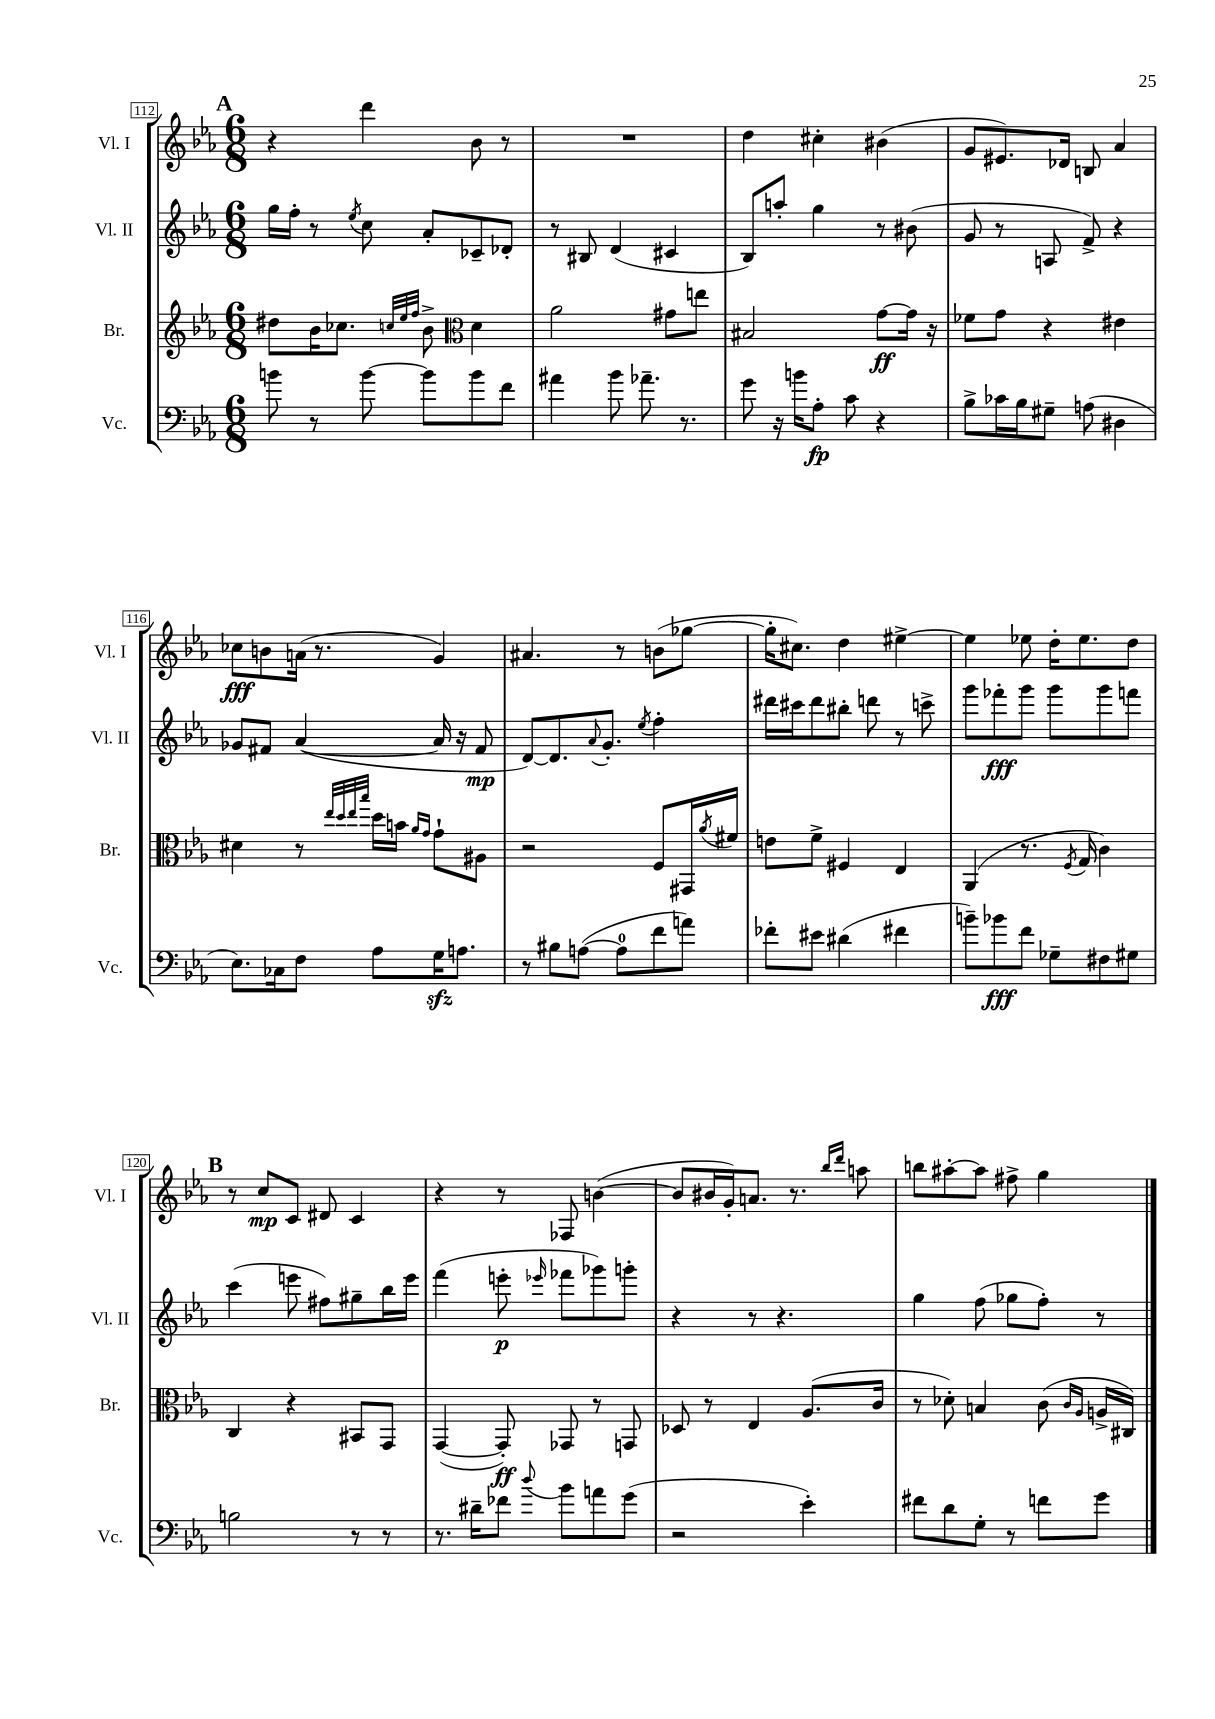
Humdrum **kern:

**kern	**dynam	**kern	**dynam	**kern	**dynam	**kern	**dynam
*part4	*part4	*part3	*part3	*part2	*part2	*part1	*part1
*staff4	*staff4	*staff3	*staff3	*staff2	*staff2	*staff1	*staff1
*I"Vc.	*	*I"Br.	*	*I"Vl. II	*	*I"Vl. I	*
*I'Vc.	*	*I'Br.	*	*I'Vl. II	*	*I'Vl. I	*
*clefF4	*	*clefG2	*	*clefG2	*	*clefG2	*
*k[b-e-a-]	*	*k[b-e-a-]	*	*k[b-e-a-]	*	*k[b-e-a-]	*
*M6/8	*	*M6/8	*	*M6/8	*	*M6/8	*
!!LO:REH:place=s1:t=A
=112	=112	=112	=112	=112	=112	=112	=112
8bn\	.	8dd#X\L	.	16gg\LL	.	4r	.
.	.	.	.	16ff'\JJ	.	.	.
8r	.	16b-\K	.	8r	.	.	.
.	.	8.cc-X\J	.	.	.	.	.
.	.	.	.	8qee-/	.	.	.
[8b\	.	.	.	8cc\	.	4ddd\	.
.	.	32qqccn/LLL	.	.	.	.	.
.	.	32qqee-/	.	.	.	.	.
.	.	32qqff/JJJ	.	.	.	.	.
8b\L]	.	8b-^\	.	8a-'/L	.	.	.
*	*	*clefC3	*	*	*	*	*
8b\	.	4d\	.	8c-X~/	.	8b-\	.
8f\J	.	.	.	8d-X'/J	.	8r	.
=113	=113	=113	=113	=113	=113	=113	=113
4a#X\	.	2a-\	.	8r	.	2.r	.
.	.	.	.	8B#X/	.	.	.
8b-\	.	.	.	(4d/	.	.	.
8.a-X~\	.	.	.	.	.	.	.
.	.	8g#X\L	.	4c#X/	.	.	.
8.r	.	.	.	.	.	.	.
.	.	8een\J	.	.	.	.	.
=114	=114	=114	=114	=114	=114	=114	=114
8g\	.	2B#X/	.	8B-/L)	.	4dd\	.
16r	.	.	.	8aan'/J	.	.	.
16bn\KL	.	.	.	.	.	.	.
8A-'\J	fp	.	.	4gg\	.	4cc#X'\	.
8c\	.	.	.	.	.	.	.
4r	.	[8g\L	ff	8r	.	(4b#X\	.
.	.	16g\Jk]	.	(8b#X\	.	.	.
.	.	16r	.	.	.	.	.
=115	=115	=115	=115	=115	=115	=115	=115
8B-^\L	.	8f-X\L	.	8g/	.	8g/L	.
16c-X\L	.	8g\J	.	8r	.	8.e#X/)	.
16B-\J	.	.	.	.	.	.	.
8G#X~\J	.	4r	.	8An/	.	.	.
.	.	.	.	.	.	16d-X/Jk	.
(8An\	.	.	.	8f^/)	.	8Bn/	.
4D#X\	.	4e#X\	.	4r	.	4a-/	.
!!LO:LB:g=z
=116	=116	=116	=116	=116	=116	=116	=116
8.E-\L)	.	4d#X\	.	8g-X/L	.	8cc-X\L	fff
.	.	.	.	8f#X/J	.	8bn\	.
16C-X\k	.	.	.	.	.	.	.
8F\J	.	8r	.	([4a-/	.	(16an\Jk	.
.	.	.	.	.	.	8.r	.
.	.	32qqee-/LLL	.	.	.	.	.
.	.	32qqdd/	.	.	.	.	.
.	.	32qqee-/	.	.	.	.	.
.	.	32qqbb-/JJJ	.	.	.	.	.
8A-\L	.	16dd\LL	.	.	.	.	.
.	.	16bn\JJ	.	.	.	.	.
.	.	16qqa-/LL	.	.	.	.	.
.	.	16qqg/JJ	.	.	.	.	.
16Gzz\K	.	8g`\L	.	16a-/]	.	4g/)	.
8.An\J	.	.	.	16r	.	.	.
.	.	8A#X\J	.	8f#/	mp	.	.
=117	=117	=117	=117	=117	=117	=117	=117
8r	.	2r	.	[8d/L)	.	4.a#X/	.
8B#X\L	.	.	.	8.d/]	.	.	.
([8An\J	.	.	.	.	.	.	.
.	.	.	.	8qqa-/	.	.	.
.	.	.	.	8.g'/J	.	.	.
8A\L]	.	.	.	.	.	8r	.
.	.	.	.	8qee-/	.	.	.
8f\	.	8F/L	.	4ff'\	.	(8bn\L	.
8an\J)	.	16GG#X/L	.	.	.	[8gg-X\J	.
.	.	8qa-/	.	.	.	.	.
.	.	16f#X/JJ	.	.	.	.	.
=118	=118	=118	=118	=118	=118	=118	=118
8f-X'\L	.	8en\L	.	16ddd#X\LL	.	16gg-'\KL]	.
.	.	.	.	16ccc#X\J	.	8.cc#X\J)	.
8e#X\J	.	8f^\J	.	8ddd#\	.	.	.
(4d#X\	.	4F#X/	.	8bb#X'\J	.	4dd\	.
.	.	.	.	8dddn\	.	.	.
4f#X\	.	4E-/	.	8r	.	[4ee#X^\	.
.	.	.	.	8cccn^\	.	.	.
=119	=119	=119	=119	=119	=119	=119	=119
8bn~\L)	.	(4AA-/	.	8ggg\L	.	4ee#\]	.
8b-X\	fff	.	.	8fff-X'\	fff	.	.
8f\J	.	8.r	.	8ggg\J	.	8ee-X\	.
8G-X~\L	.	.	.	8ggg\L	.	16dd'\KL	.
.	.	8qF/	.	.	.	.	.
.	.	16G/	.	.	.	8.ee-\	.
8F#X\	.	4c\)	.	8ggg\	.	.	.
8G#X\J	.	.	.	8fffn\J	.	8dd\J	.
!!LO:LB:g=z
!!LO:REH:place=s1:t=B
=120	=120	=120	=120	=120	=120	=120	=120
2Bn\	.	4C/	.	(4ccc\	.	8r	.
.	.	.	.	.	.	8cc/L	mp
.	.	4r	.	8eeen\	.	8c/J	.
.	.	.	.	8ff#X\L)	.	8d#X/	.
8r	.	8BB#X/L	.	8gg#X~\	.	4c/	.
8r	.	8GG/J	.	16bb-\L	.	.	.
.	.	.	.	16eee\JJ	.	.	.
=121	=121	=121	=121	=121	=121	=121	=121
8.r	.	([4GG/	.	(4fff\	.	4r	.
16d#X~\KL	.	.	.	.	.	.	.
8f-X\J	.	8GG'/])	ff	8eeen'\	p	8r	.
8qqdd/	.	.	.	16qqeee-X/	.	.	.
8b-\L	.	8GG-X/	.	8fff-X\L	.	8F-X/	.
8an\	.	8r	.	8ggg-X\)	.	([4bn\	.
(8g\J	.	8GGn/	.	8gggn'\J	.	.	.
=122	=122	=122	=122	=122	=122	=122	=122
2r	.	8D-X/	.	4r	.	8b/L]	.
.	.	8r	.	.	.	16b#X/L	.
.	.	.	.	.	.	16g'/J)	.
.	.	4E-/	.	8r	.	8.an/J	.
.	.	.	.	4.r	.	.	.
.	.	.	.	.	.	8.r	.
4e-'\)	.	(8.A-/L	.	.	.	.	.
.	.	.	.	.	.	16qqbb-/LL	.
.	.	.	.	.	.	16qqddd/JJ	.
.	.	.	.	.	.	8aan\	.
.	.	16c/Jk	.	.	.	.	.
=123	=123	=123	=123	=123	=123	=123	=123
8f#X\L	.	8r	.	4gg\	.	8bbn\L	.
8d\	.	8d-X'\)	.	.	.	[8aa#X'\	.
8G'\J	.	4Bn/	.	(8ff\	.	8aa#\J]	.
8r	.	.	.	8gg-X\L	.	8ff#X^\	.
8fn\L	.	(8c\	.	8ff'\J)	.	4gg\	.
.	.	16qqc/LL	.	.	.	.	.
.	.	16qqA-/JJ	.	.	.	.	.
8g\J	.	16An^/LL	.	8r	.	.	.
.	.	16C#X/JJ)	.	.	.	.	.
==	==	==	==	==	==	==	==
*-	*-	*-	*-	*-	*-	*-	*-
